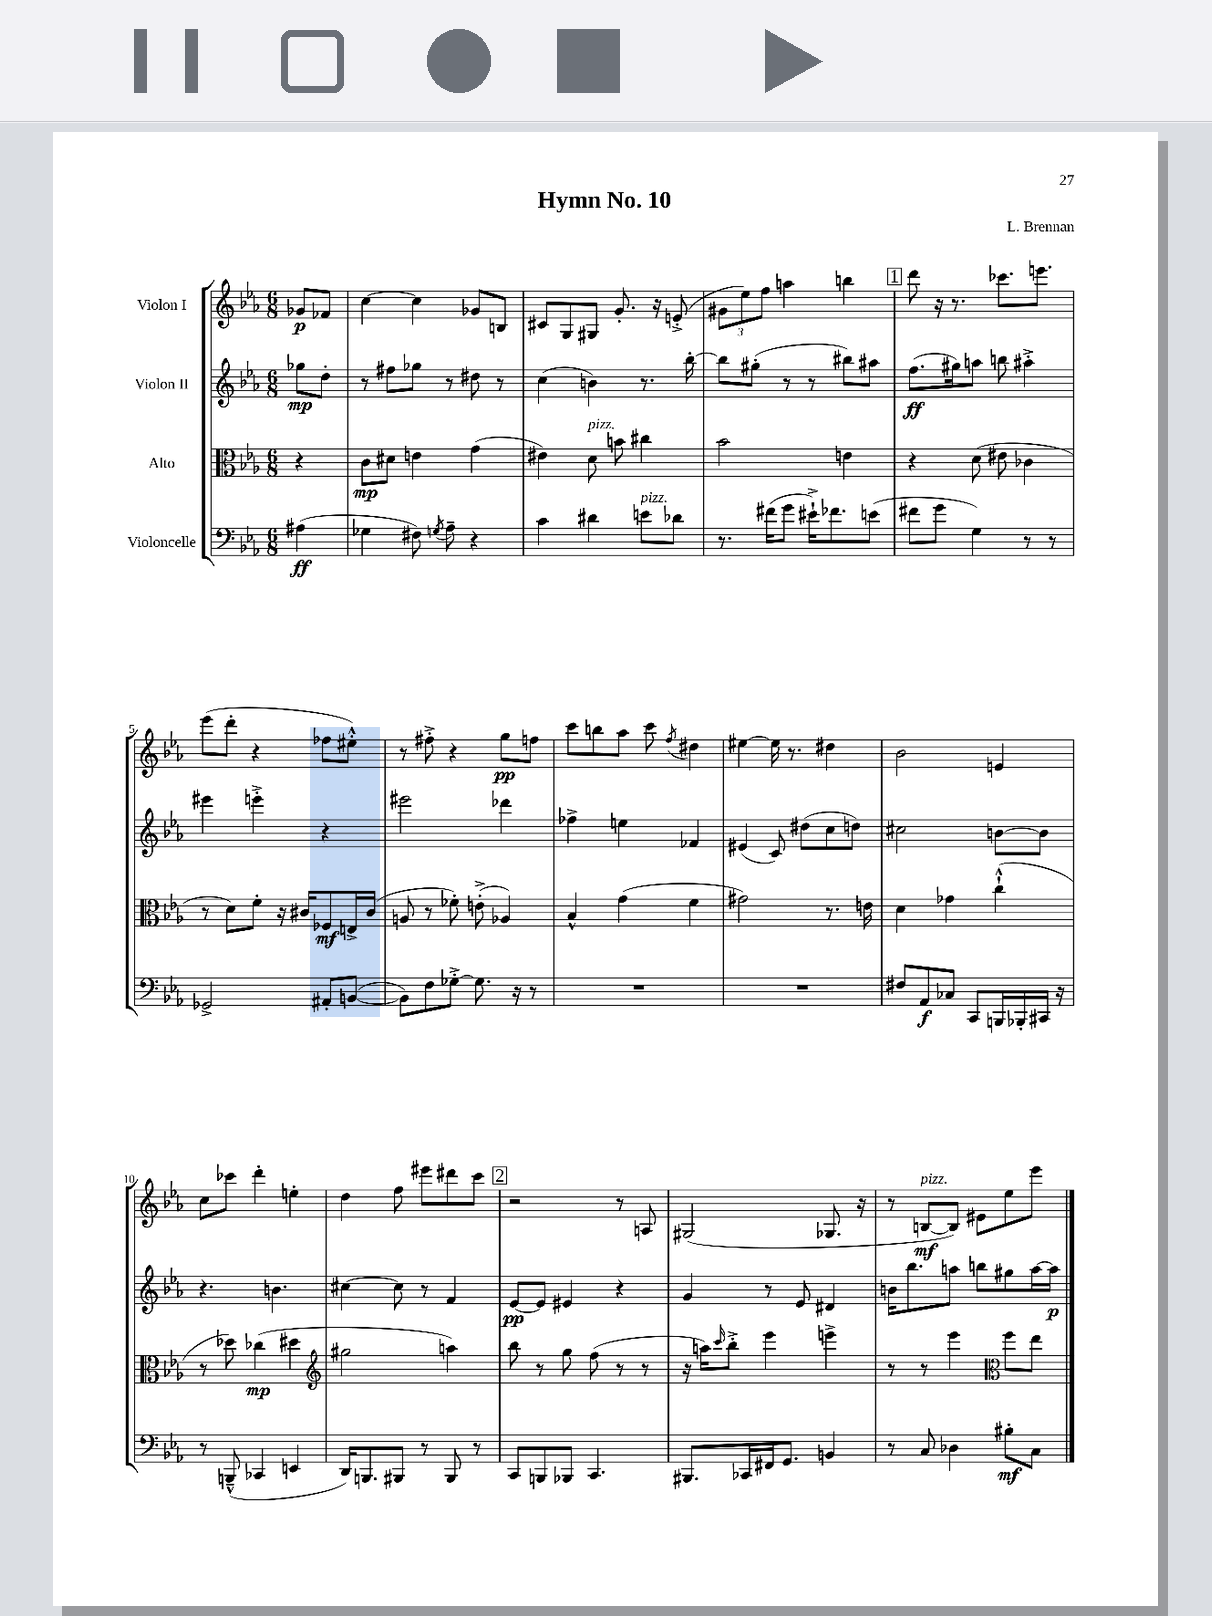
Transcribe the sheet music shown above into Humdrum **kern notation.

**kern	**kern	**kern	**kern
*staff4	*staff3	*staff2	*staff1
*clefF4	*clefC3	*clefG2	*clefG2
*k[b-e-a-]	*k[b-e-a-]	*k[b-e-a-]	*k[b-e-a-]
*M6/8	*M6/8	*M6/8	*M6/8
(4A#	4r	8gg-	8g-
.	.	8dd'	8f-
=	=	=	=
4G-	8c	8r	[4cc
.	8d#	8ff#	.
8F#)	4e	8gg-	4cc]
8qG	.	.	.
8A-~	.	8r	.
4r	(4g	8dd#	8g-
.	.	8r	8B
=	=	=	=
4c	4e#)	(4cc	8c#
.	.	.	8G
4d#	8d	4b)	8G#
.	8b	.	8.g'
8e	4cc#	8.r	.
.	.	.	16r
8d-	.	.	(8e'^
.	.	[16bb-'	.
=	=	=	=
8.r	2b-	8bb-]	12g#
.	.	.	12ee-)
.	.	(8gg#'	.
.	.	.	12ff
(16f#	.	.	.
8g	.	8r	4aa
16e#`^)	.	8r	.
8.f-	.	.	.
.	4e	8bb#)	4bb
(8e	.	8aa#	.
=	=	=	=
8f#	4r	(8.ff	8ddd
8g	.	.	16r
.	.	16gg#)	8.r
4G)	(8d	8aa	.
.	8e#	8bb	8.ccc-
8r	4c-	4aa#'^	.
.	.	.	8.eee
8r	.	.	.
=	=	=	=
2GG-^	8r	4eee#	(8eee-
.	8d)	.	8ddd'
.	8f'	4eee'^	4r
.	16r	.	.
.	16c#	.	.
8AA#'	8F-	4r	8ff-
([8BB	16E^	.	8ee#'^^)
.	(16c#	.	.
=	=	=	=
8BB])	8A	2eee#	8r
8F	8r	.	8ff#'^
[8G-'^	8f-')	.	4r
8.G-]	(8e'^	.	.
.	4A-)	4ddd-	8gg
16r	.	.	.
8r	.	.	8ff
=	=	=	=
2.r	4B-^^	4ff-^	8ccc
.	.	.	8bb
.	(4g	4ee	8aa-
.	.	.	8ccc
.	.	.	8qff
.	4f	4f-	4dd#
=	=	=	=
2.r	2g#)	(4e#	[4ee#
.	.	8c)	16ee#]
.	.	.	8.r
.	.	(8dd#	.
.	8.r	8cc	4dd#
.	.	8dd)	.
.	16e	.	.
=	=	=	=
8F#	4d	2cc#	2b-
8AA-	.	.	.
8C-	4g-	.	.
8CC	.	.	.
16BBB	(4cc`^^	[8b	4e
16BBB-'	.	.	.
16CC#	.	8b]	.
16r	.	.	.
=	=	=	=
8r	8r	4.r	8cc
(8BBB~^^	8dd-)	.	8ccc-
4CC-	(4cc-	.	4ddd'
.	.	4.b	.
4EE	4dd#	.	4ee'
=	=	=	=
*	*clefG2	*	*
16DD)	2gg#	[4cc#	4dd
8.BBB	.	.	.
8BBB#	.	8cc#]	8ff
8r	.	8r	8eee#
8BBB#	4aa)	4f	8ddd#
8r	.	.	8ccc
=	=	=	=
8CC	8bb-	[8e-	2r
8BBB	8r	8e-]	.
8BBB-	8gg	4e#	.
4.CC	(8ff	.	.
.	8r	4r	8r
.	8r	.	8A
=	=	=	=
8.BBB#	16r	4g	(2G#
.	16aa)	.	.
.	16qqccc	.	.
.	8bb-'^	.	.
16CC-	.	.	.
16FF#	4eee-	8r	.
8.GG	.	.	.
.	.	8e-	.
4BB	4eee^	4d#	8.G-
.	.	.	16r
=	=	=	=
8r	8r	16b	8r
.	.	8.bb-	.
8C	8r	.	[8B
4D-	4eee-	8aa	8B])
.	.	8bb	8e#
*	*clefC3	*	*
8B#'	8ff	8gg#	8ee-
8C	8ee-	[16aa	8eee-
.	.	16aa]	.
==	==	==	==
*-	*-	*-	*-
